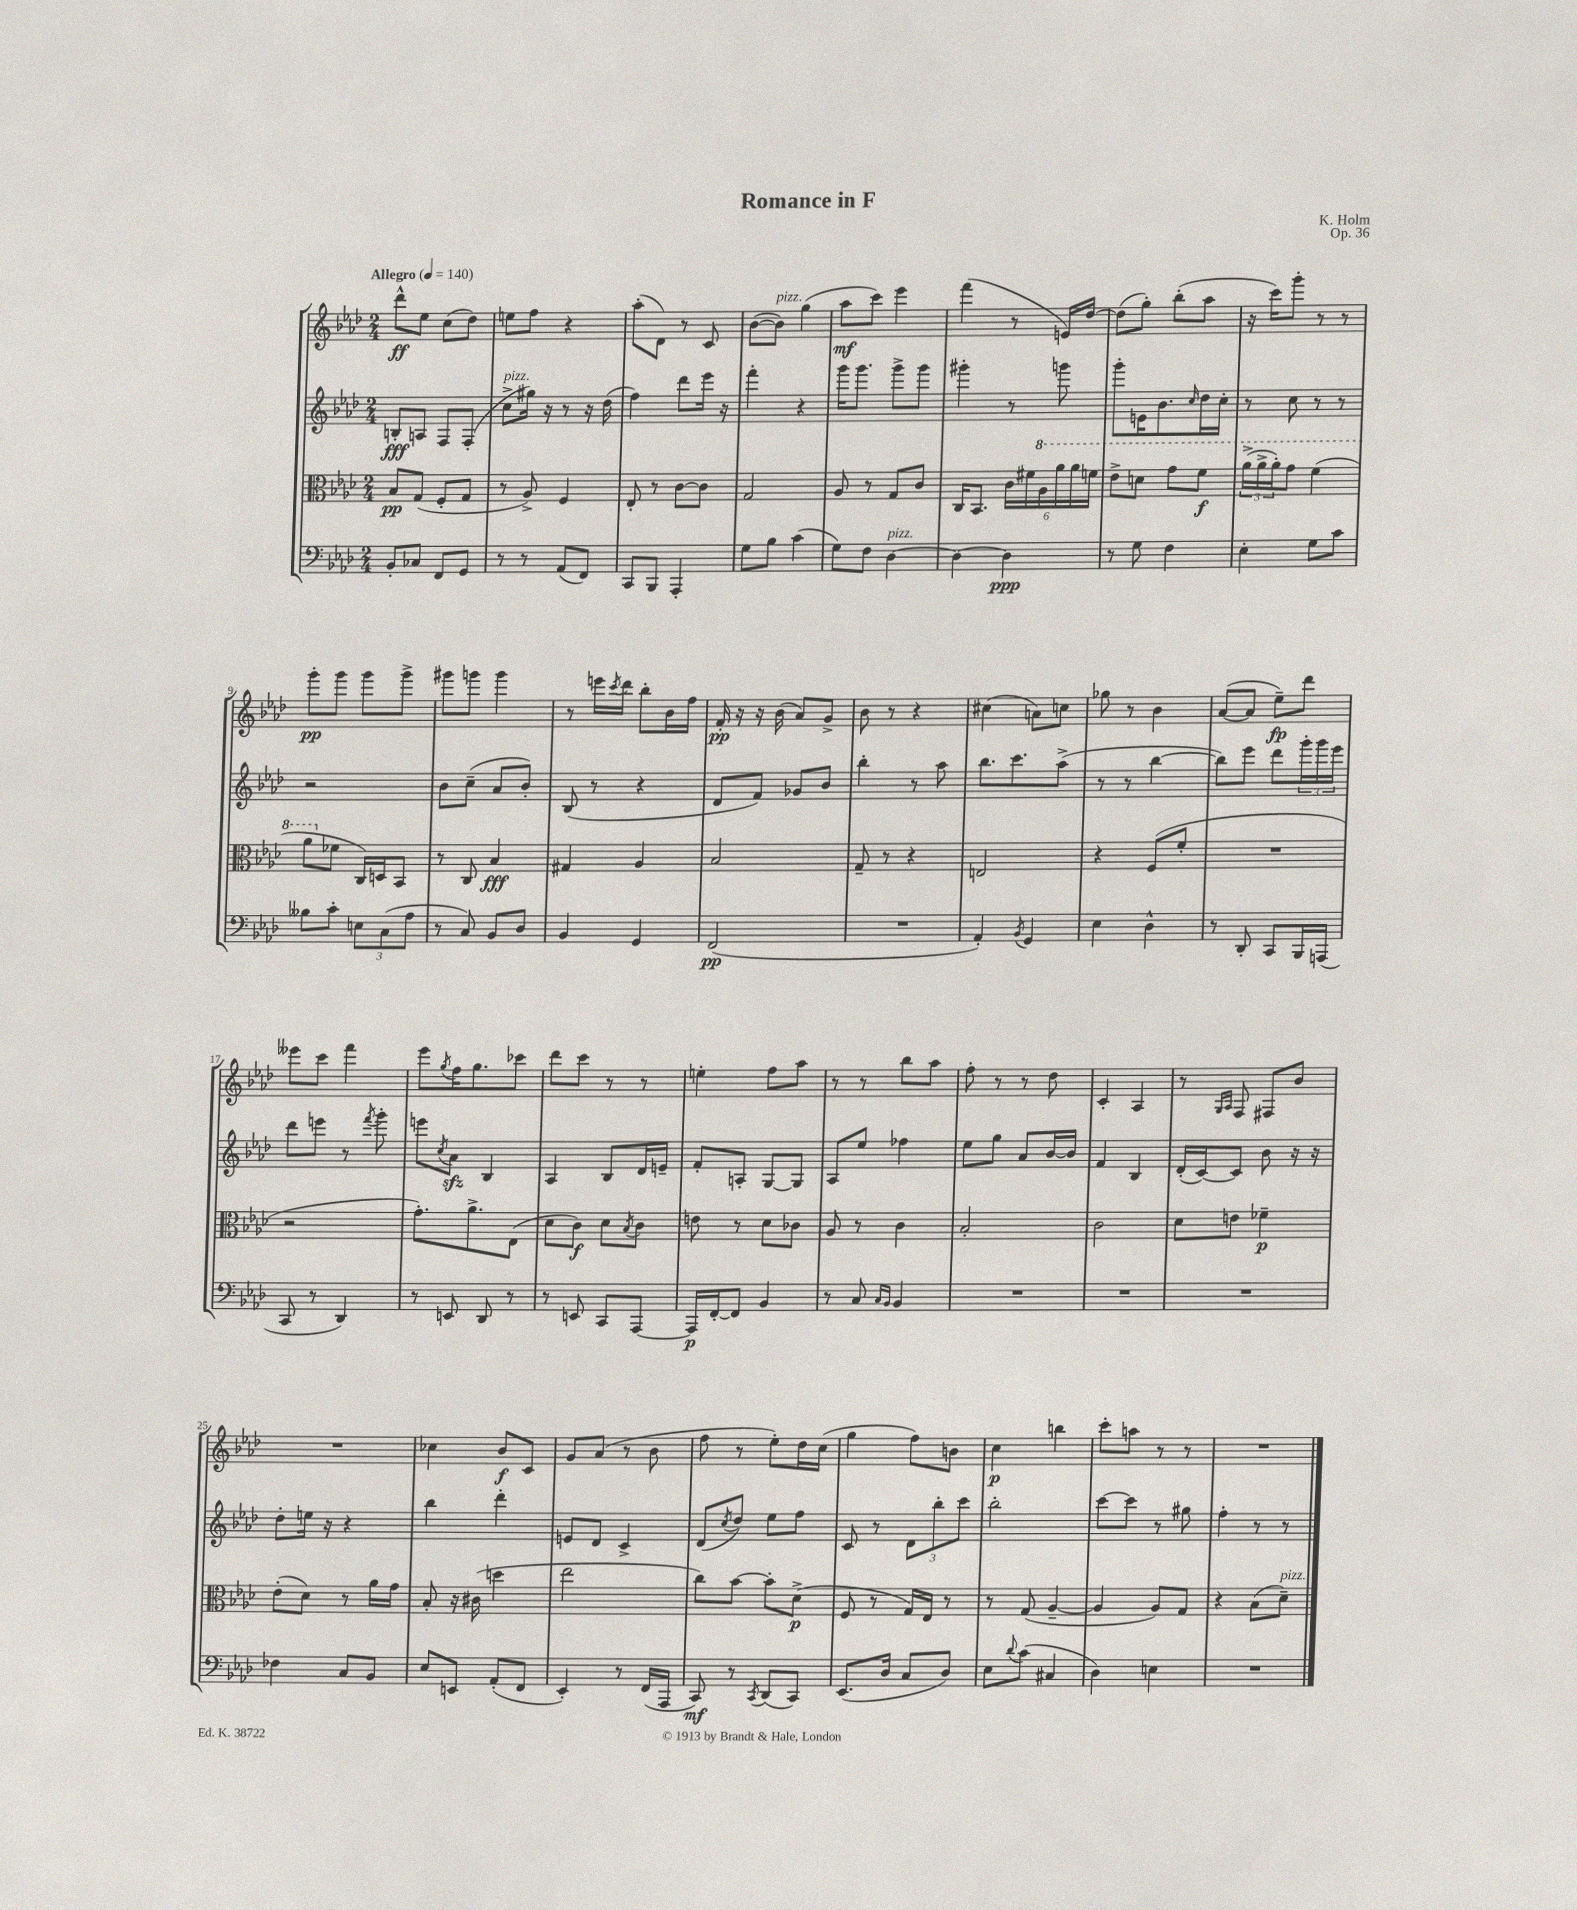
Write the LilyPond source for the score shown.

\header { title = "Romance in F" composer = "K. Holm" opus = "Op. 36" }
<<
\new StaffGroup <<
\new Staff = "s0" {
    \clef treble \key aes \major \numericTimeSignature \time 2/4 \tempo "Allegro" 4 = 140
    des'''8-^\ff ees''8 c''8( des''8) |
    e''8 f''8 r4 |
    aes''8-.( des'8) r8 c'8 |
    bes'8~( bes'8^\markup { \italic "pizz." }) g''4( |
    aes''8\mf c'''8) ees'''4 |
    f'''4( r8 e'16) des''16~ |
    des''8( g''8-.) bes''8-.( aes''8 |
    r16 c'''16) g'''8-. r8 r8 |
    g'''8-.\pp g'''8 g'''8 g'''8-> |
    gis'''8 g'''8 g'''4 |
    r8 e'''16 \acciaccatura { c'''8 } des'''16 bes''8-. bes'16 f''16 |
    f'16-.\pp r16 r16 bes'16( aes'8) g'8-> |
    bes'8 r8 r4 |
    cis''4( a'8) c''8 |
    ges''8 r8 bes'4 |
    aes'8~( aes'8 ees''8--\fp) des'''8 |
    eeses'''8 c'''8 f'''4 |
    ees'''8 \acciaccatura { g''8 } f''16 g''8. ces'''8 |
    des'''8 c'''8 r8 r8 |
    e''4-. f''8 aes''8 |
    r8 r8 bes''8 aes''8 |
    f''8-. r8 r8 des''8 |
    c'4-. aes4 |
    r8 \grace { g16 aes16 } f8 fis8 bes'8 |
    R2 |
    ces''4 bes'8\f c'8 |
    g'8 aes'8( r8 bes'8 |
    f''8 r8 ees''8-.) des''16 c''16( |
    g''4 f''8) b'8 |
    c''4\p b''4 |
    c'''8-. a''8 r8 r8 |
    R2 \bar "|." |
}
\new Staff = "s1" {
    \clef treble \key aes \major \numericTimeSignature \time 2/4
    b8-.\fff a8 f8 f8-.( |
    c''8->^\markup { \italic "pizz." } gis''16) r16 r8 r16 des''16( |
    f''4) des'''8 ees'''16 r16 |
    f'''4-. r4 |
    g'''16 g'''8. g'''8-> g'''8 |
    gis'''4-. r8 g'''8 |
    g'''8-. e'16 bes'8. \grace { c''16 } des''16 c''16-. |
    r8 c''8 r8 r8 |
    r2 |
    bes'8 c''8--( aes'8 bes'8-.) |
    bes8( r8 r4 |
    des'8 f'8) ges'8 bes'8 |
    bes''4-. r8 aes''8 |
    bes''8. c'''8. aes''8->( |
    r8 r8 bes''4~ |
    bes''8) ees'''8 des'''8 \tuplet 3/2 { g'''16-. g'''16 ees'''16 } |
    des'''8 e'''8 r8 \acciaccatura { f'''8 } g'''8-. |
    e'''8 \acciaccatura { c''8 } aes'8\sfz bes4 |
    aes4 bes8 des'16 e'16-- |
    f'8-. a8-. g8~ g8 |
    aes8 ees''8 fes''4 |
    ees''8 g''8 aes'8 bes'16~ bes'16 |
    f'4 bes4 |
    des'16-.( c'16~) c'8 bes'8 r16 r16 |
    des''8-. e''16 r16 r4 |
    bes''4 des'''4-. |
    e'8 des'8 c'4-> |
    des'8( \acciaccatura { c''8 } des''8) ees''8 f''8 |
    c'8 r8 \tuplet 3/2 { des'8 bes''8-. c'''8 } |
    bes''2-. |
    c'''8~ c'''8 r8 gis''8 |
    f''4-. r8 r8 \bar "|." |
}
\new Staff = "s2" {
    \clef alto \key aes \major \numericTimeSignature \time 2/4
    bes8\pp g8( f8-. g8 |
    r8 aes8->) f4 |
    ees8-. r8 c'8~ c'8 |
    g2 |
    aes8 r8 g8 c'8 |
    c16 bes,8. \tuplet 6/4 { c'16 fis'16 \ottava #1 aes'16 aes''16 aes''16 f''!16 } |
    ees''8-> d''8 g''8 f''8\f |
    \tuplet 3/2 { aes''16->( aes''16-> aes''16-.) } g''8 f''4( |
    aes''8 \ottava #0 fes'8 c16) d16 bes,8 |
    r8 c8 bes4\fff |
    gis4 aes4 |
    bes2 |
    g8-- r8 r4 |
    e2 |
    r4 f8( f'8-. |
    R2 |
    r2 |
    g'8.-.) aes'8.-> ees8( |
    des'8 c'8\f) des'8 \acciaccatura { bes8 } c'8 |
    e'8 r8 des'8 ces'8 |
    aes8 r8 c'4 |
    bes2-. |
    c'2 |
    des'8 e'8 fes'4--\p |
    ees'8-.( des'8) r8 aes'16 g'16 |
    bes8-. r16 cis'16( d''4 |
    ees''2 |
    c''8) bes'8~ bes'8-. des'8->\p( |
    f8 r8 g16) ees16 r8 |
    r8 g8( aes4~-- |
    aes4 aes8) g8 |
    r4 bes8( des'8--^\markup { \italic "pizz." }) \bar "|." |
}
\new Staff = "s3" {
    \clef bass \key aes \major \numericTimeSignature \time 2/4
    bes,8-. ces8 f,8 g,8 |
    r8 r8 aes,8( f,8) |
    c,8 bes,,8 aes,,4-. |
    g8 bes8 c'4( |
    g8) f8 des4~^\markup { \italic "pizz." } |
    des4~ des4\ppp |
    r8 g8 f4 |
    ees4-. g8 c'8 |
    beses8 c'8-. \tuplet 3/2 { e8 c8( aes8 } |
    r8 c8) bes,8 des8 |
    bes,4 g,4 |
    f,2\pp( |
    R2 |
    aes,4-.) \acciaccatura { bes,8 } g,4 |
    ees4 des4-^ |
    r8 des,8-. c,8 bes,,16 a,,16( |
    c,8 r8 des,4) |
    r8 e,8 des,8 r8 |
    r8 e,8 c,8 aes,,8~ |
    aes,,16\p f,16~-. f,8 bes,4 |
    r8 c8 \grace { c16 bes,16 } bes,4 |
    R2 |
    R2 |
    R2 |
    fes4 c8 bes,8 |
    ees8 e,8 aes,8-.( f,8 |
    ees,4-.) r8 f,16( aes,,16 |
    c,8\mf) r8 \acciaccatura { c,8 } des,8( c,8) |
    ees,8.( des16 c8 des8) |
    ees8 \appoggiatura { des'8 } c'8( cis4 |
    des4) e4 |
    R2 \bar "|." |
}
>>
>>
